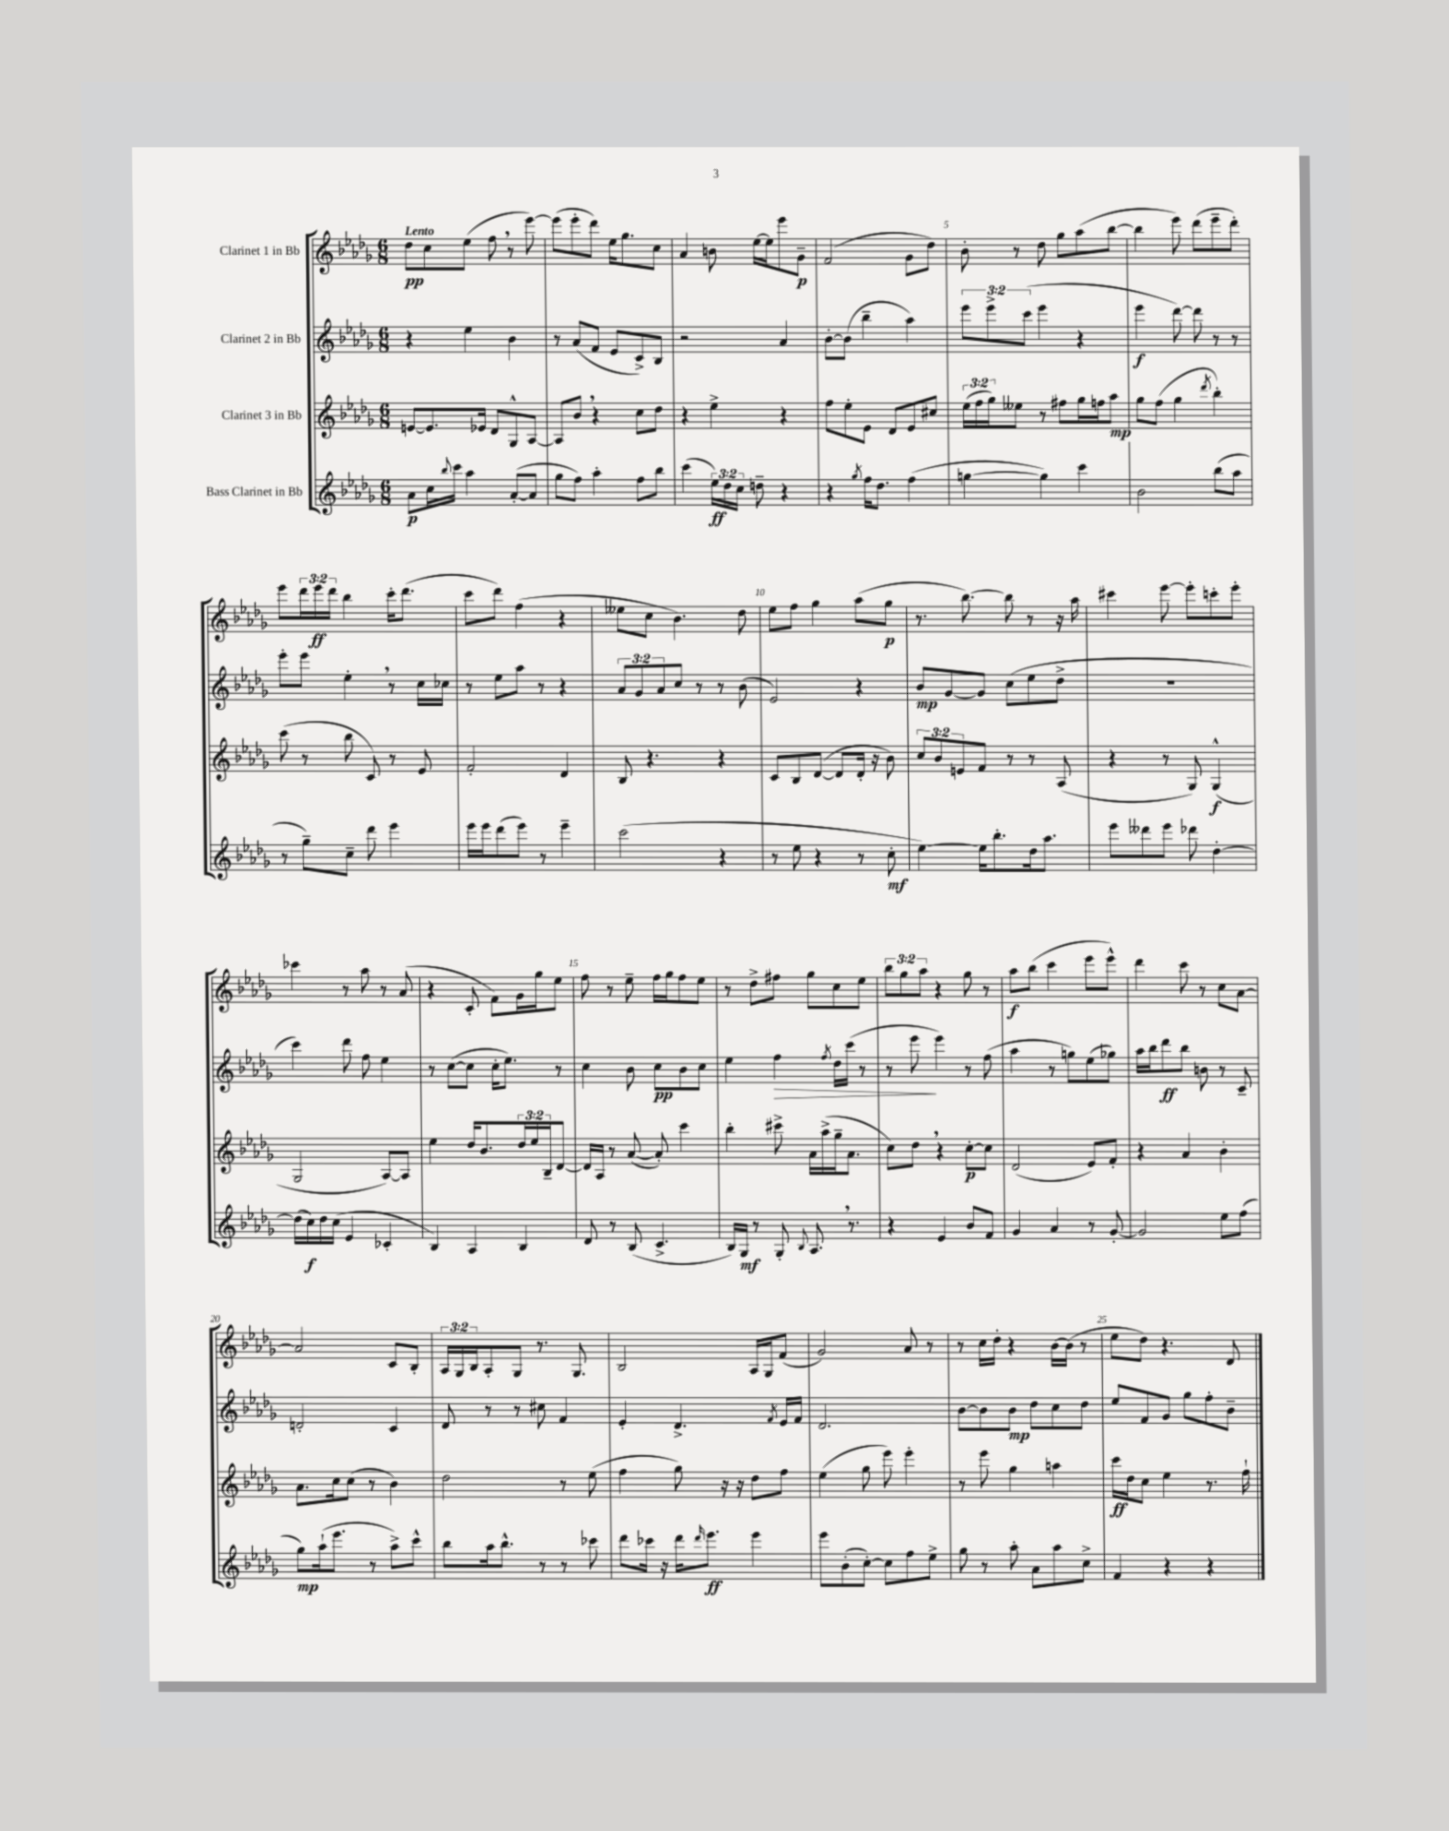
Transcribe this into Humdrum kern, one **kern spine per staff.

**kern	**dynam	**kern	**dynam	**kern	**dynam	**kern	**dynam
*part4	*part4	*part3	*part3	*part2	*part2	*part1	*part1
*staff4	*staff4	*staff3	*staff3	*staff2	*staff2	*staff1	*staff1
*I"Bass Clarinet in Bb	*	*I"Clarinet 3 in Bb	*	*I"Clarinet 2 in Bb	*	*I"Clarinet 1 in Bb	*
*clefG2	*	*clefG2	*	*clefG2	*	*clefG2	*
*k[b-e-a-d-g-]	*	*k[b-e-a-d-g-]	*	*k[b-e-a-d-g-]	*	*k[b-e-a-d-g-]	*
*M6/8	*	*M6/8	*	*M6/8	*	*M6/8	*
=1	=1	=1	=1	=1	=1	=1	=1
!	!	!	!	!	!	!LO:TX:a:B:t=Lento	!
8a-\L	p	[8en/L	.	4r	.	8dd-\L	pp
16cc\L	.	8.e/]	.	.	.	8cc\	.
8qqbb-/	.	.	.	.	.	.	.
16ccc\JJ	.	.	.	.	.	.	.
4aa-\	.	.	.	4ee-\	.	(8ee-\J	.
.	.	16e-X/Jk	.	.	.	.	.
.	.	8d-/L	.	.	.	8ff,\	.
([8a-'/L	.	8G-^^/	.	4b-\	.	8r	.
8a-/J]	.	[8A-/J	.	.	.	[8eee-\)	.
=2	=2	=2	=2	=2	=2	=2	=2
8gg-\L	.	8A-/L]	.	8r	.	(8eee-\L]	.
8ff\J)	.	8b-,/J	.	(8a-/L	.	8eee-'\	.
4aa-'\	.	4r	.	8f/J	.	8ddd-\J)	.
.	.	.	.	8e-/L	.	16ee-\KL	.
.	.	.	.	.	.	8.gg-\	.
8ff\L	.	8cc\L	.	8c^/)	.	.	.
8bb-\J	.	8dd-\J	.	8B-/J	.	8cc\J	.
=3	=3	=3	=3	=3	=3	=3	=3
(4ccc\	.	4r	.	2r	.	4a-/	.
24ee-\LL)	ff	4ee-^\	.	.	.	8bn\	.
24dd-\	.	.	.	.	.	.	.
24cc\JJ	.	.	.	.	.	.	.
8ddn~\	.	.	.	.	.	[16ee-\LL	.
.	.	.	.	.	.	16ee-\J]	.
4r	.	4r	.	4a-/	.	8eee-\	.
.	.	.	.	.	.	8g-~\J	p
=4	=4	=4	=4	=4	=4	=4	=4
4r	.	8ff\L	.	[8b-'\L	.	(2f/	.
.	.	8ee-'\	.	(8b-\J]	.	.	.
8qgg-/	.	.	.	.	.	.	.
16ff\KL	.	8e-\J	.	4bb-~\	.	.	.
8.dd-\J	.	.	.	.	.	.	.
.	.	8d-/L	.	.	.	.	.
(4ff\	.	8e-/	.	4aa-\)	.	8g-\L	.
.	.	8cc#X/J	.	.	.	8dd-\J)	.
=5	=5	=5	=5	=5	=5	=5	=5
[4ggn\	.	(24ee-\LL	.	12eee-\L	.	8b-'\	.
.	.	24ff\	.	.	.	.	.
.	.	24gg-\J)	.	12eee-^\	.	.	.
.	.	8ee--X\J	.	.	.	8r	.
.	.	.	.	(12ccc\J	.	.	.
4gg\])	.	8r	.	4eee-\	.	8dd-\	.
.	.	8ff#X\L	.	.	.	8gg-\L	.
4ccc\	.	16gg-\L	.	4r	.	(8aa-\	.
.	.	16ffn\J	.	.	.	.	.
.	.	8aa-\J	mp	.	.	[8bb-\J	.
=6	=6	=6	=6	=6	=6	=6	=6
2b-\	.	8gg-\L	.	4eee-\	f	4bb-\]	.
.	.	(8ff\J	.	.	.	.	.
.	.	4gg-\	.	[8ddd-\)	.	8eee-\)	.
.	.	.	.	8ddd-\]	.	(8ddd-\L	.
.	.	8qddd-/	.	.	.	.	.
(8bb-\L	.	4bb-'\)	.	8r	.	8eee-~\	.
8aa-\J	.	.	.	8r	.	8ddd-'\J)	.
!!LO:LB:g=z
=7	=7	=7	=7	=7	=7	=7	=7
8r	.	(8ccc\	.	8eee-'\L	.	8eee-\L	.
8gg-~\L)	.	8r	.	8eee-\J	.	24ddd-\L	.
.	.	.	.	.	.	24eee-\	ff
.	.	.	.	.	.	24ddd-\JJ	.
8cc~\J	.	8bb-\	.	4ee-',\	.	4bb-\	.
8ddd-\	.	8c/)	.	.	.	.	.
4eee-\	.	8r	.	8r	.	16ccc'\KL	.
.	.	.	.	.	.	(8.ddd-\J	.
.	.	8e-/	.	16cc\LL	.	.	.
.	.	.	.	16cc-X\JJ	.	.	.
=8	=8	=8	=8	=8	=8	=8	=8
16eee-\LL	.	2f'/	.	8r	.	8ccc\L	.
16eee-\J	.	.	.	.	.	.	.
(8ddd-\	.	.	.	8ee-\L	.	8ddd-\J)	.
8eee-\J)	.	.	.	8aa-\J	.	(4ff\	.
8r	.	.	.	8r	.	.	.
4eee-~\	.	4d-/	.	4r	.	4r	.
=9	=9	=9	=9	=9	=9	=9	=9
(2ccc\	.	8B-/	.	12a-/L	.	8ee--X\L	.
.	.	.	.	12g-/	.	.	.
.	.	4.r	.	.	.	8cc\J	.
.	.	.	.	12a-/	.	.	.
.	.	.	.	8cc/J	.	4.b-\)	.
.	.	.	.	8r	.	.	.
4r	.	4r	.	8r	.	.	.
.	.	.	.	(8b-\	.	8dd-\	.
=10	=10	=10	=10	=10	=10	=10	=10
8r	.	8c/L	.	2e-/)	.	8ee-\L	.
8ee-\	.	8B-/	.	.	.	8ff\J	.
4r	.	([8d-/J	.	.	.	4gg-\	.
.	.	8d-/L]	.	.	.	.	.
8r	.	16d-'/Jk	.	4r	.	(8aa-\L	.
.	.	16r	.	.	.	.	.
8cc'\	mf	8b-\)	.	.	.	8gg-\J	p
=11	=11	=11	=11	=11	=11	=11	=11
[4ee-\)	.	12cc/L	.	8b-/L	mp	8.r	.
.	.	12b-/	.	.	.	.	.
.	.	.	.	[8g-/	.	.	.
.	.	12en/	.	.	.	.	.
.	.	.	.	.	.	[8.bb-\)	.
16ee-\KL]	.	8f/J	.	8g-/J]	.	.	.
8.bb-'\	.	.	.	.	.	.	.
.	.	8r	.	(8cc\L	.	8bb-\]	.
16dd-\k	.	8r	.	8ee-\	.	8r	.
8.aa-\J	.	.	.	.	.	.	.
.	.	(8A-/	.	8dd-^\J	.	16r	.
.	.	.	.	.	.	16aa-\	.
=12	=12	=12	=12	=12	=12	=12	=12
8eee-\L	.	4r	.	2.r	.	4ccc#X\	.
8ddd--X\	.	.	.	.	.	.	.
8eee-\J	.	8r	.	.	.	[8eee-\	.
8ddd-X\	.	8G-/)	.	.	.	8eee-'\L]	.
[4dd-'\	.	(4G-^^/	f	.	.	8cccn'\	.
.	.	.	.	.	.	8eee-'\J	.
!!LO:LB:g=z
=13	=13	=13	=13	=13	=13	=13	=13
(16dd-\LL]	.	2G-/	.	4ccc\)	.	4ccc-X\	.
16cc\)	f	.	.	.	.	.	.
16dd-\	.	.	.	.	.	.	.
(16cc\JJ	.	.	.	.	.	.	.
4e-/	.	.	.	8ddd-\	.	8r	.
.	.	.	.	8ff\	.	8aa-\	.
4c-X'/	.	[8A-/L)	.	4ee-\	.	8r	.
.	.	8A-/J]	.	.	.	(8a-/	.
=14	=14	=14	=14	=14	=14	=14	=14
4B-/)	.	4ee-\	.	8r	.	4r	.
.	.	.	.	([8cc\L	.	.	.
4A-/	.	16dd-/KL	.	8cc\J]	.	8c'/	.
.	.	8.b-/	.	.	.	.	.
.	.	.	.	16cc'\KL	.	8f\L)	.
.	.	.	.	8.ee-\J)	.	.	.
4B-/	.	24dd-/L	.	.	.	16g-\L	.
.	.	24ee-/	.	.	.	.	.
.	.	.	.	.	.	16gg-\J	.
.	.	24B-~/J	.	.	.	.	.
.	.	[8d-/J	.	8r	.	8ee-\J	.
=15	=15	=15	=15	=15	=15	=15	=15
8d-/	.	16d-/LL]	.	4cc\	.	8ff\	.
.	.	16A-/JJ	.	.	.	.	.
8r	.	8r	.	.	.	8r	.
(8B-/	.	([8a-/	.	8b-\	.	8ee-~\	.
4.c^/	.	8a-'/])	.	8cc\L	pp	16ff\LL	.
.	.	.	.	.	.	16gg-\J	.
.	.	4ccc\	.	8b-\	.	8ff\	.
.	.	.	.	8cc\J	.	8ee-\J	.
=16	=16	=16	=16	=16	=16	=16	=16
16B-/LL)	.	4bb-'\	.	4ee-\	.	8r	.
16G-/JJ	mf	.	.	.	.	.	.
8r	.	.	.	.	.	8dd-^\L	.
!	!	!	!	!	!LO:HP:b	!	!
8G-'/	.	8ccc#X^\	.	4ff\	>	8ff#X\J	.
8qqB-/	.	.	.	.	.	.	.
8.A-,/	.	16a-\LL	.	.	.	8gg-\L	.
.	.	(16aa-^\	.	.	.	.	.
.	.	.	.	8qff/	.	.	.
.	.	16gg-~\J	.	16dd-\LL	.	8cc\	.
8.r	.	8.a-\J	.	(16ccc\JJ	.	.	.
.	.	.	.	8r	.	8ee-\J	.
=17	=17	=17	=17	=17	=17	=17	=17
4r	.	8cc\L)	.	8r	.	12bb-\L	.
.	.	.	.	.	.	12gg-\	.
.	.	8dd-,\J	.	8eee-\	.	.	.
.	.	.	.	.	.	12aa-\J	.
4e-/	.	4r	.	4eee-\)	]	4r	.
8b-/L	.	[8cc'\L	p	8r	.	8gg-\	.
8f/J	.	8cc\J]	.	(8ff\	.	8r	.
=18	=18	=18	=18	=18	=18	=18	=18
4g-/	.	(2d-/	.	4aa-\	.	8aa-\L	f
.	.	.	.	.	.	(8bb-\J	.
4a-/	.	.	.	8r	.	4ccc\	.
.	.	.	.	8ggn\L)	.	.	.
8r	.	8e-/L)	.	(8ee-\	.	8eee-\L	.
[8g-'/	.	8f'/J	.	8gg-X\J)	.	8eee-^^\J)	.
=19	=19	=19	=19	=19	=19	=19	=19
2g-/]	.	4r	.	16aa-\LL	.	4ddd-\	.
.	.	.	.	16bb-\J	.	.	.
.	.	.	.	8ddd-\	ff	.	.
.	.	4a-/	.	8bb-\J	.	8ccc\	.
.	.	.	.	8bn\	.	8r	.
8ee-\L	.	4b-'\	.	8r	.	8cc\L	.
(8ff\J	.	.	.	8c~/	.	[8a-\J	.
!!LO:LB:g=z
=20	=20	=20	=20	=20	=20	=20	=20
8gg-\L)	mp	8.a-\L	.	2dn'/	.	2a-/]	.
(16aa-`\k	.	.	.	.	.	.	.
8.eee-\J	.	16cc\k	.	.	.	.	.
.	.	(8cc\J	.	.	.	.	.
8r	.	8r	.	.	.	.	.
8aa-^\L)	.	4b-\)	.	4c/	.	8c/L	.
8ccc^^\J	.	.	.	.	.	8B-'/J	.
=21	=21	=21	=21	=21	=21	=21	=21
8bb-\L	.	2dd-\	.	8d-/	.	24A-/LL	.
.	.	.	.	.	.	24G-/	.
.	.	.	.	.	.	24B-/J	.
16aa-\k	.	.	.	8r	.	8A-'/	.
8.bb-^^\J	.	.	.	.	.	.	.
.	.	.	.	8r	.	8G-/J	.
8r	.	.	.	8cc#X\	.	8.r	.
8r	.	8r	.	4f/	.	.	.
.	.	.	.	.	.	8.G-/	.
8ccc-X\	.	(8ee-\	.	.	.	.	.
=22	=22	=22	=22	=22	=22	=22	=22
8ddd-\L	.	4ff\	.	4e-'/	.	2B-/	.
16ccc-X\Jk	.	.	.	.	.	.	.
16r	.	.	.	.	.	.	.
16ddd-\KL	.	8gg-\)	.	4.d-^/	.	.	.
16qqddd-/	.	.	.	.	.	.	.
8.eee-\J	ff	.	.	.	.	.	.
.	.	16r	.	.	.	.	.
.	.	16r	.	.	.	.	.
4eee-\	.	8dd-\L	.	.	.	16A-/LL	.
.	.	.	.	.	.	16G-/J	.
.	.	.	.	8qf/	.	.	.
.	.	8ff\J	.	16e-/LL	.	(8f/J	.
.	.	.	.	16f/JJ	.	.	.
=23	=23	=23	=23	=23	=23	=23	=23
8eee-\L	.	(4ee-\	.	2.d-/	.	2g-/)	.
(8b-'\	.	.	.	.	.	.	.
[8cc'\J)	.	8gg-\	.	.	.	.	.
8cc\L]	.	8eee-\)	.	.	.	.	.
8ff\	.	4eee-'\	.	.	.	8a-/	.
8ee-^\J	.	.	.	.	.	8r	.
=24	=24	=24	=24	=24	=24	=24	=24
8gg-\	.	8r	.	[8b-\L	.	8r	.
8r	.	8eee-\	.	8b-\]	.	16cc\LL	.
.	.	.	.	.	.	16dd-'\JJ	.
8aa-'\	.	4gg-\	.	8b-\J	mp	4r	.
8a-\L	.	.	.	8dd-\L	.	.	.
8aa-\	.	4aan\	.	8cc\	.	[16b-\LL	.
.	.	.	.	.	.	(16b-\JJ]	.
8cc^\J	.	.	.	8dd-\J	.	8r	.
=25	=25	=25	=25	=25	=25	=25	=25
4f/	.	16ccc\LL	ff	8ee-/L	.	8ee-\L	.
.	.	16dd-\J	.	.	.	.	.
.	.	8cc\J	.	8f/	.	8dd-\J)	.
4r	.	4ee-\	.	8g-/J	.	4.r	.
.	.	.	.	8gg-\L	.	.	.
4r	.	8.r	.	8ff'\	.	.	.
.	.	.	.	8b-~\J	.	8d-/	.
.	.	16ff`\	.	.	.	.	.
==	==	==	==	==	==	==	==
*-	*-	*-	*-	*-	*-	*-	*-
